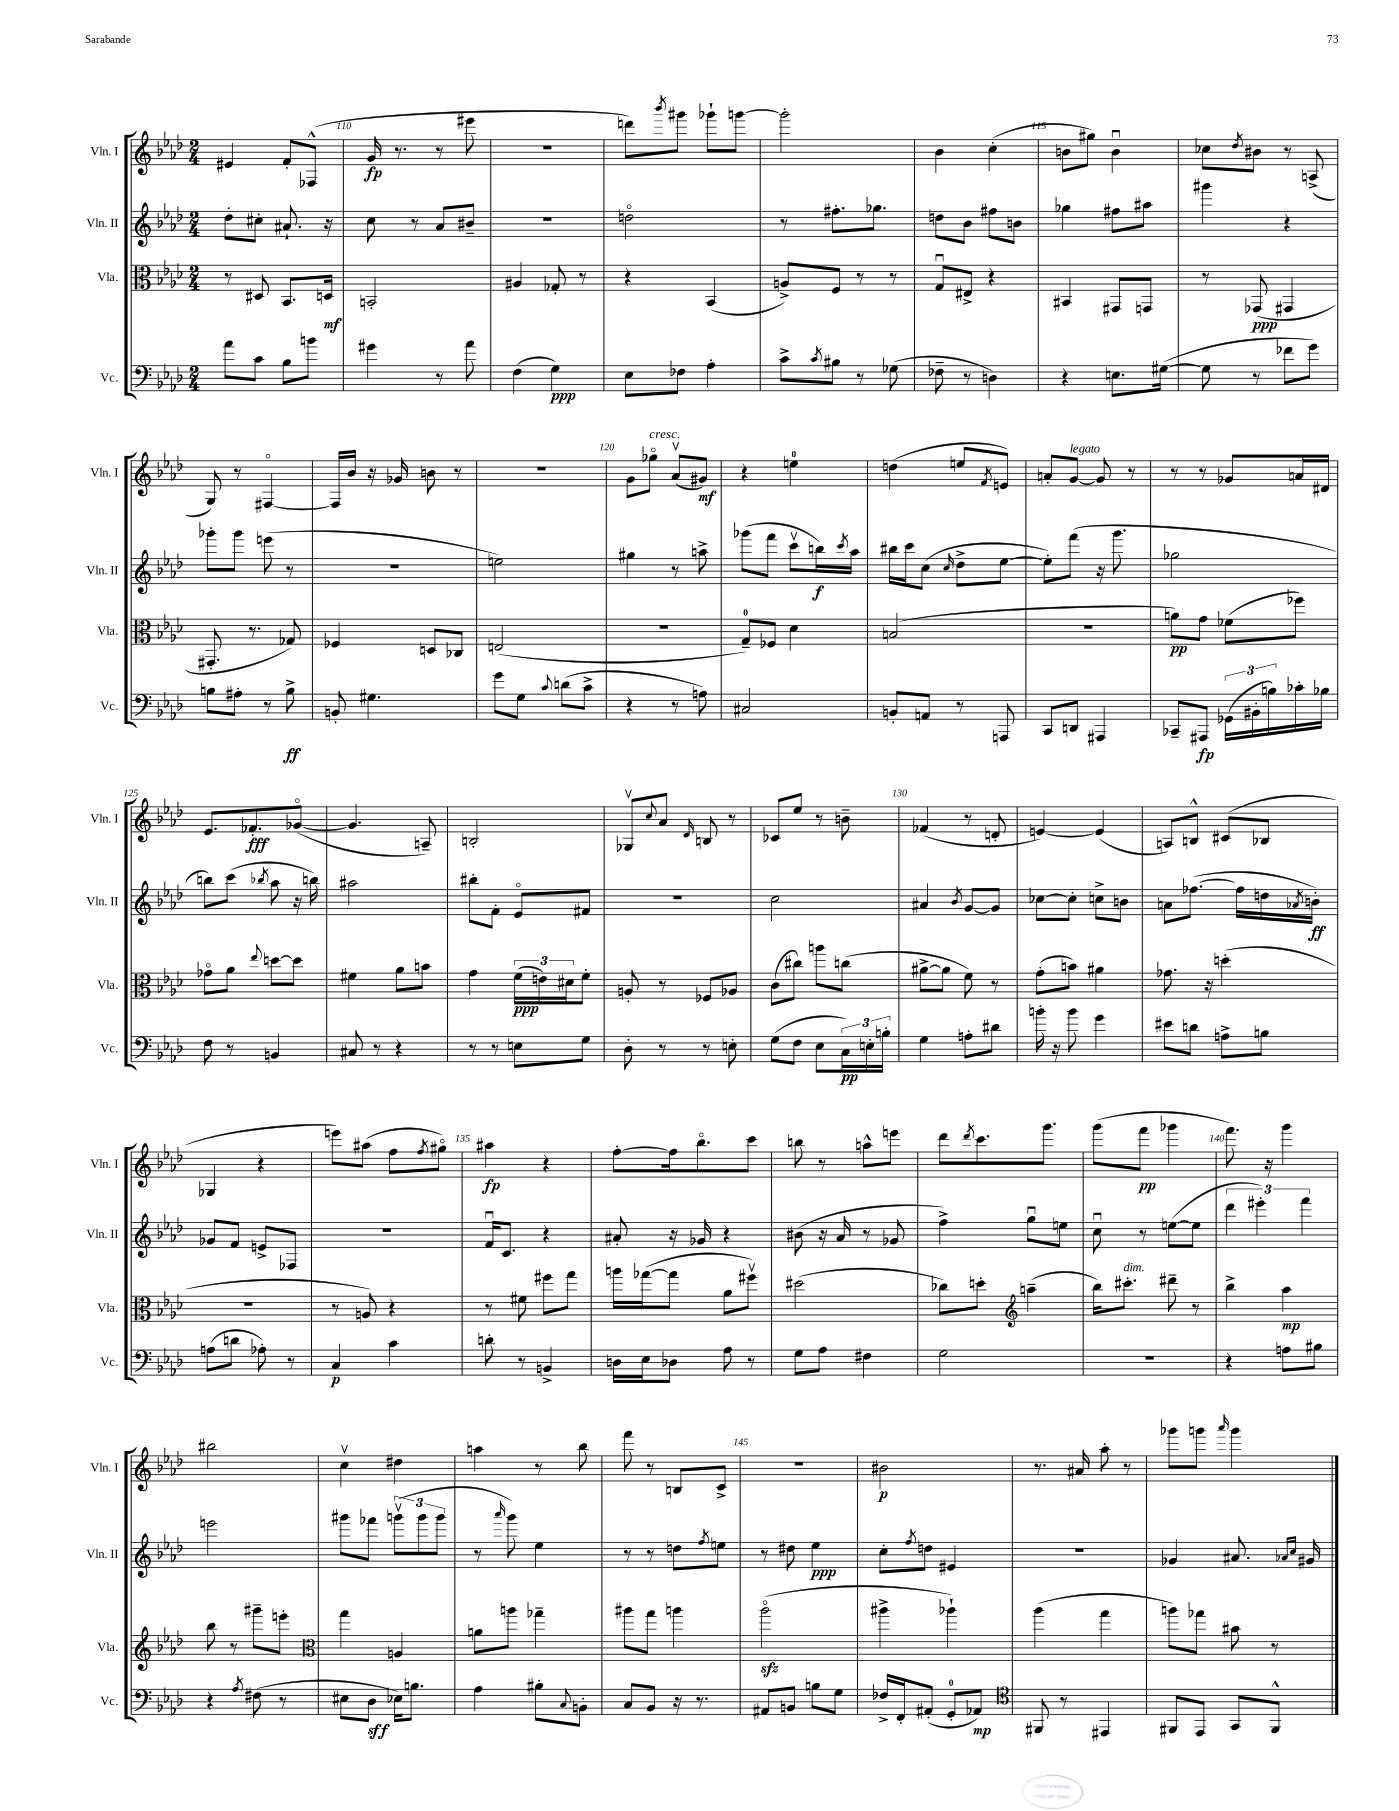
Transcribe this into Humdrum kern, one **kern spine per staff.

**kern	**kern	**kern	**kern
*staff4	*staff3	*staff2	*staff1
*clefF4	*clefC3	*clefG2	*clefG2
*k[b-e-a-d-]	*k[b-e-a-d-]	*k[b-e-a-d-]	*k[b-e-a-d-]
*M2/4	*M2/4	*M2/4	*M2/4
8a-\L	8r	8dd-'\L	4e#/
8c\J	8D#/	8cc#'\J	.
8B-\L	8.BB-/L	8.a#`/	8f'/L
8b\J	.	.	(8F-^^/J
.	16D/Jk	16r	.
=	=	=	=
4g#\	2BB'/	8cc\	16g/
.	.	.	8.r
.	.	8r	.
8r	.	8a-/L	8r
8a-\	.	8b#~/J	8eee#\
=	=	=	=
(4F\	4A#/	2r	2r
4G\)	8G-'/	.	.
.	8r	.	.
=	=	=	=
8E-\L	4r	2ddo\	8ddd\L)
.	.	.	8qbbb-/
8F-\J	.	.	8ggg#\J
4A-'\	(4BB-/	.	8ggg-`\L
.	.	.	[8ggg\J
=	=	=	=
8c^\L	8A^/L)	8r	2ggg'\]
8qc/	.	.	.
8B#\J	8F/J	8.ff#'\L	.
8r	8r	.	.
.	.	8.gg-\J	.
(8G-\	8r	.	.
=	=	=	=
8F-~\	8Gu/L	8dd\L	4b-\
8r	8E#^/J	8b-\J	.
4D\)	4r	8ff#\L	(4cc'\
.	.	8b\J	.
=	=	=	=
4r	4BB#/	4gg-\	8b\L
.	.	.	8gg#\J)
8.E\L	8GG#/L	8ff#\L	4bu\
.	8GG/J	8aa#\J	.
([16G#\Jk	.	.	.
=	=	=	=
8G#\]	8r	4ggg#\	8cc-\L
.	.	.	8qdd-/
8r	(8GG-/	.	8b#\J
8f-\L	4GG#/	4r	8r
8g\J)	.	.	(8A^/
=	=	=	=
8B\L	8.GG#'/	8ggg-'\L	8G/)
8A#'\J	.	8ggg-\J	8r
.	8.r	.	.
8r	.	(8eee\	[4F#o/
8B^\	8G-/)	8r	.
=	=	=	=
8BB'/	4F-/	2r	16F#/]LL
.	.	.	16b-/JJ
4.G#\	.	.	16r
.	.	.	16g-/
.	8D/L	.	8b\
.	8C-/J	.	8r
=	=	=	=
8g\L	(2E/	2ee\)	2r
8G\J	.	.	.
8qqc/	.	.	.
(8d\L	.	.	.
8c^\J	.	.	.
=	=	=	=
4r	2r	4gg#\	8g\L
.	.	.	8gg-o\J
8r	.	8r	(8a-v/L
8A\)	.	8aa^\	8g#/J)
=	=	=	=
2C#/	8G~/L)	(8ggg-\L	4r
.	8F-/J	8fff\J	.
.	4d-\	8cccv\L	4ee\
.	.	16bb\L)	.
.	.	8qccc/	.
.	.	16aa-\JJ	.
=	=	=	=
8BB'/L	(2B/	16bb#\LL	(4dd\
.	.	16ccc\J	.
8AA/J	.	(8cc\J	.
.	.	16qqcc/	.
8r	.	8dd-^\L	8ee/L
.	.	.	8qf/
8AAA/	.	[8ee-\J	8e/J)
=	=	=	=
8CC/L	2r	8ee-'\]L)	8a'/L
8DD/J	.	(8fff\J	[8g/J
4AAA#/	.	16r	8g/]
.	.	8.ggg\	.
.	.	.	8r
=	=	=	=
8CC-~/L	8a\L)	2gg-\	8r
8AAA#/J	8g\J	.	8r
(24GG-\LL	(8f-\L	.	8g-/L
24BB#'\	.	.	.
24B\)	.	.	.
16c-'\	8ff-\J)	.	16a/L
16B-\JJ	.	.	16d#/JJ
=	=	=	=
8F\	8g-o\L	8bb\L)	8.e-/L
8r	8a-\J	(8ccc\J	.
.	.	.	8.f-'/
.	8qqee-/	8qbb-/	.
4BB/	[8dd\L	8aa-\	.
.	8dd\]J	16r	([8g-o/J
.	.	16bb\)	.
=	=	=	=
8C#/	4f#\	2aa#\	4.g-/]
8r	.	.	.
4r	8a-\L	.	.
.	8b\J	.	8A~/)
=	=	=	=
8r	4g\	8bb#'\L	2B'/
8r	.	8f'\J	.
8E\L	(24f\LL	8e-o/L	.
.	24e\)	.	.
.	24d#\J	.	.
8G\J	8f'\J	8f#/J	.
=	=	=	=
8D-'\	8A'/	2r	8G-v/L
.	.	.	8qqcc/
8r	8r	.	8a-/J
.	.	.	16qqd-/
8r	8F-/L	.	8B/
8E'\	8A-/J	.	8r
=	=	=	=
(8G\L	(8c\L	2cc\	8c-/L
8F\J	8cc#\J)	.	8ee-/J
8E-\L	8aa\L	.	8r
24C\L)	(8cc\J	.	8b~\
24E'\	.	.	.
24B'\JJ	.	.	.
=	=	=	=
4G\	[8a#^\L	4a#/	(4f-/
.	8a#\]J	.	.
.	.	8qb-/	.
8A'\L	8f\)	[8g/L	8r
8d#\J	8r	8g/]J	8d'/
=	=	=	=
16b'\	(8g'\L	[8cc-\L	[4e/)
16r	.	.	.
8b\	8b\J)	8cc-'\]J	.
4g\	4a#\	8cc^\L	(4e/]
.	.	8b\J	.
=	=	=	=
8e#\L	8.g-\	8a\L	8A/L)
8d\J	.	([8.ff-\J	8B^^/J
.	16r	.	.
8A^\L	(4dd'\	.	(8c#/L
.	.	16ff-\]LL	.
8B\J	.	16dd\	8B-/J
.	.	8qa-/	.
.	.	16b'\JJ)	.
=	=	=	=
(8A\L	2r	8g-/L	4G-/
8d\J	.	8f/J	.
8A-'\)	.	8e^/L	4r
8r	.	8F-/J	.
=	=	=	=
4C/	8r	2r	8eee\L)
.	8A/)	.	(8aa#\J
4c\	4r	.	8ff\L
.	.	.	8qff/
.	.	.	8gg#o\J)
=	=	=	=
8d'\	8r	16fu/LK	4aa#\
.	.	8.c/J	.
8r	8f#\	.	.
4BB^/	8ff#\L	4r	4r
.	8gg\J	.	.
=	=	=	=
16D\LL	16aa\LL	8a#'/	[8ff'\L
16E-\J	([16gg-\J	.	.
8D-\J	8gg-\]J	16r	16ff\]k
.	.	16g-/	8.bb-o\
8A-\	8a-\L	4r	.
8r	8ff#v\J)	.	8ccc\J
=	=	=	=
8G\L	(2dd#\	(8b#\	8bb\
8A-\J	.	16r	8r
.	.	16a-/	.
4F#\	.	8r	8aa^^\L
.	.	8g-/	8eee\J
=	=	=	=
2G\	8cc-\L)	4ff^\)	8ddd-\L
.	.	.	8qddd-/
.	8dd'\J	.	8.ccc\
*	*clefG2	*	*
.	(4aa~\	8ggu\L	.
.	.	.	8.ggg\J
.	.	8ee\J	.
=	=	=	=
2r	16bb-\LK)	8ccu\	(8ggg\L
.	8.ccc#'\J	.	.
.	.	8r	8fff\J
.	8ddd#~\	([8ee\L	4ggg-\
.	8r	8ee\]J	.
=	=	=	=
4r	4bb-^\	6ddd-\	8.fff\)
.	.	6eee#'\)	.
.	.	.	16r
8A\L	4aa-\	.	4ggg\
.	.	6fff\	.
8B#\J	.	.	.
=	=	=	=
4r	8bb-\	2eee\	2bb#\
.	8r	.	.
8qA-/	.	.	.
(8F#\	8ggg#~\L	.	.
8r	8eee'\J	.	.
=	=	=	=
*	*clefC3	*	*
8E#\L	4gg\	8ggg#\L	4ccv\
8D-\J	.	8fff-\J	.
16E-\LK)	4A/	(12gggv\L	4dd#\
8.B\J	.	.	.
.	.	12ggg\	.
.	.	12ggg\J	.
=	=	=	=
4A-\	8a\L	8r	4aa\
.	.	16qqaaa-/	.
.	8aa\J	8ggg\)	.
8B#'\L	4gg-~\	4ee-\	8r
8qqC/	.	.	.
8BB'\J	.	.	8bb-\
=	=	=	=
8C/L	8aa#\L	8r	8fff\
8BB-/J	8gg\J	8r	8r
16r	4aa\	8dd\L	8B/L
8.r	.	.	.
.	.	8qff/	.
.	.	8ee\J	8c^/J
=	=	=	=
8AA#/L	(2aa-o\	8r	2r
8BB/J	.	8dd#\	.
8B\L	.	4ee-\	.
8G\J	.	.	.
=	=	=	=
16F-^/LL	4aa#^\	8cc'\L	2b#\
16FF'/J	.	.	.
.	.	8qff/	.
(8AA#'/J	.	8dd\J	.
8GG'/L	4aa-`\)	4e#/	.
8AA-/J)	.	.	.
=	=	=	=
*clefC4	*	*	*
8FF#/	(4aa-\	2r	8.r
8r	.	.	.
.	.	.	16a#/
4EE#/	4gg\	.	8aa-'\
.	.	.	8r
=	=	=	=
8FF#/L	8aa\L)	4g-/	8ggg-\L
8EE-/J	8gg-\J	.	8ggg\J
.	.	.	16qqaaa-/
8GG/L	8b#\	8.a#/	4ggg\
8FF#^^/J	8r	.	.
.	.	16qqa-/LL	.
.	.	16qqcc/JJ	.
.	.	16g#/	.
==	==	==	==
*-	*-	*-	*-
